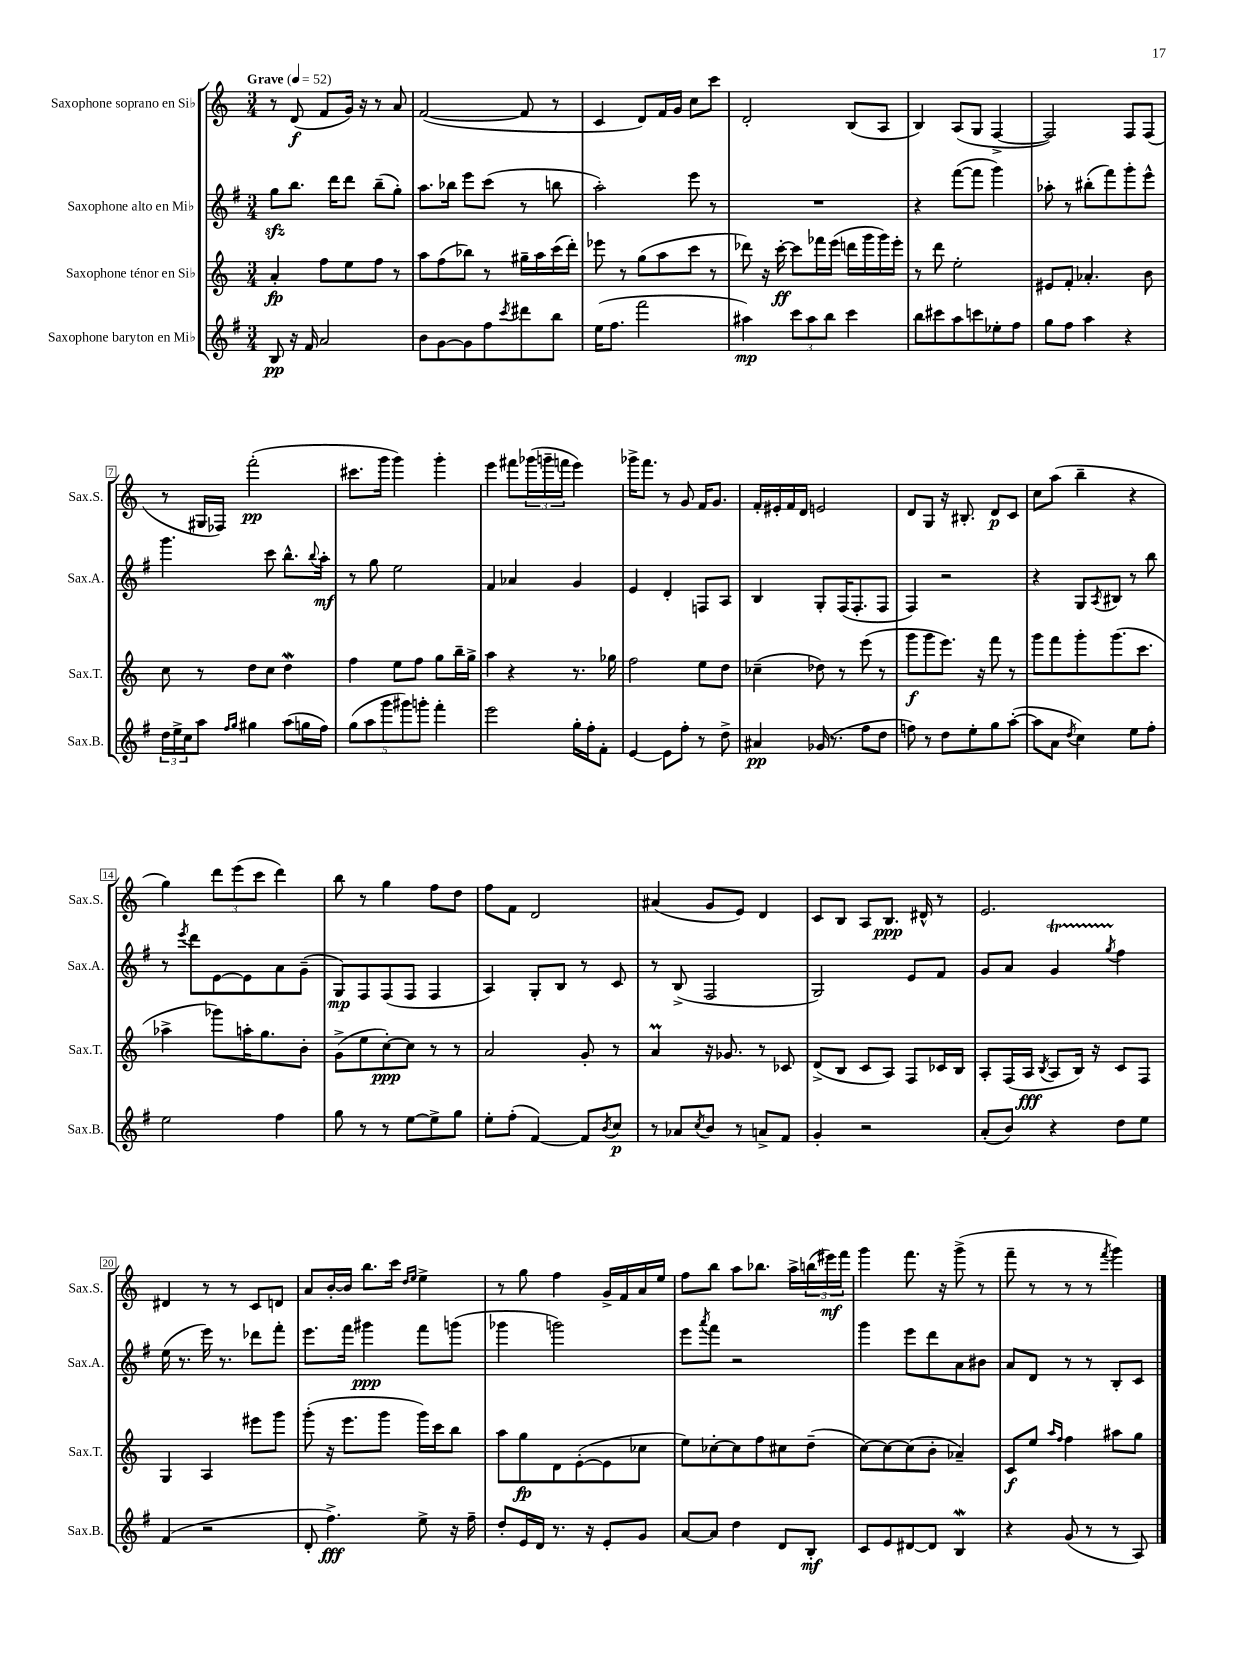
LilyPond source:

<<
\new StaffGroup <<
\new Staff = "s0" \with { instrumentName = "Saxophone soprano en Sib" shortInstrumentName = "Sax.S." } {
    \clef treble \key c \major \numericTimeSignature \time 3/4 \tempo "Grave" 4 = 52
    r8 d'8\f( f'8 g'16) r16 r8 a'8 |
    f'2~( f'8 r8 |
    c'4 d'8) f'16 g'16 c''8 c'''8 |
    d'2-. b8( a8 |
    b4) a8( g8 f4~-> |
    f2) f8 f8( |
    r8 gis16 fes16) f'''2-.\pp( |
    cis'''8. g'''16 g'''4) g'''4-. |
    e'''4 fis'''8 \tuplet 3/2 { ges'''16( g'''16-- f'''16 } e'''4) |
    ges'''16-> f'''8. r8 g'8 f'16 g'8. |
    f'16-. eis'16-. f'16 d'16 e'2 |
    d'8 g8 r16 bis8.-. d'8\p c'8 |
    c''8 a''8( b''4-- r4 |
    g''4) \tuplet 3/2 { d'''8 e'''8( c'''8 } d'''4) |
    b''8 r8 g''4 f''8 d''8 |
    f''8 f'8 d'2 |
    ais'4( g'8 e'8) d'4 |
    c'8 b8 a8 b8.\ppp dis'16-^ r8 |
    e'2. |
    dis'4 r8 r8 c'8 d'8 |
    a'8 b'16~-. b'16 b''8. c'''16 \grace { d''16 e''16 } e''4-> |
    r8 g''8 f''4 g'16-> f'16 a'16 e''16 |
    f''8 b''8 a''8 bes''8. a''16-> \tuplet 3/2 { b''16( eis'''16\mf) f'''16 } |
    g'''4 f'''8. r16 g'''8->( r8 |
    f'''8-- r8 r8 r8 \acciaccatura { f'''8 } g'''4) \bar "|." |
}
\new Staff = "s1" \with { instrumentName = "Saxophone alto en Mib" shortInstrumentName = "Sax.A." } {
    \clef treble \key g \major \numericTimeSignature \time 3/4
    g''8\sfz b''8. d'''16 d'''8 b''8--( g''8-.) |
    a''8. bes''16 e'''8 c'''8( r8 b''8 |
    a''2-.) e'''8 r8 |
    R2. |
    r4 fis'''8~( fis'''8 g'''4) |
    aes''8-. r8 bis''8-.( fis'''8) g'''8-. e'''8-^ |
    g'''4. c'''8 b''8.-^ \appoggiatura { b''8 } a''16-.\mf |
    r8 g''8 e''2 |
    fis'4 aes'4 g'4 |
    e'4 d'4-. f8 a8 |
    b4 g8-. fis16( fis8.-. fis8 |
    fis4) r2 |
    r4 g8 \acciaccatura { a8 } bis8 r8 b''8 |
    r8 \acciaccatura { e'''8 } d'''8 e'8~ e'8 a'8 g'8--( |
    g8\mp) fis8 fis8( fis8 fis4 |
    a4) g8-. b8 r8 c'8 |
    r8 b8->( fis2 |
    g2) e'8 fis'8 |
    g'8 a'8 g'4\startTrillSpan \acciaccatura { g''8 } fis''4\stopTrillSpan |
    e''16( r8. e'''16) r8. des'''8 fis'''8-. |
    e'''8. fis'''16 gis'''4\ppp fis'''8 g'''8( |
    ges'''4 g'''2) |
    e'''8 \acciaccatura { a'''8 } fis'''8 r2 |
    g'''4 e'''8 d'''8 a'8 bis'8 |
    a'8 d'8 r8 r8 b8-. c'8 \bar "|." |
}
\new Staff = "s2" \with { instrumentName = "Saxophone ténor en Sib" shortInstrumentName = "Sax.T." } {
    \clef treble \key c \major \numericTimeSignature \time 3/4
    a'4-.\fp f''8 e''8 f''8 r8 |
    a''8 f''8( bes''8) r8 gis''16-- a''16 c'''16( d'''16-.) |
    ees'''8 r8 g''8( a''8 c'''8 r8 |
    des'''8) r16 c'''16~-.\ff c'''8 fes'''16 e'''16( d'''16 g'''16 g'''16) e'''16-. |
    r8 d'''8 e''2-. |
    eis'8 f'8-. aes'4.-. b'8 |
    c''8 r8 d''8 c''8 d''4\mordent |
    f''4 e''8 f''8 g''8 b''16-- g''16-> |
    a''4 r4 r8. ges''16 |
    f''2 e''8 d''8 |
    ces''4--( des''8) r8 e'''8( r8 |
    g'''8\f g'''8 e'''8.) r16 f'''8 r8 |
    g'''8 f'''8 g'''8-. g'''8.( c'''8. |
    aes''4-> ges'''8) a''16-. g''8. b'8-. |
    g'8->( e''8 c''8~-.\ppp) c''8 r8 r8 |
    a'2 g'8-. r8 |
    a'4\prall r16 ges'8. r8 ces'8 |
    d'8->( b8 c'8 a8) f8 ces'16 b16 |
    a8-. f16( a16\fff \acciaccatura { b8 } a8 b16) r16 c'8 f8 |
    g4 a4 eis'''8 g'''8 |
    g'''8-.( r16 e'''8. g'''8 g'''16) c'''16 b''8 |
    a''8 g''8\fp d'8 e'8~-.( e'8 ces''8 |
    e''8) ces''8~-. ces''8 f''8 cis''8 d''8--( |
    c''8~) c''8~ c''8( b'8-. aes'4--) |
    c'8\f e''8 \grace { a''16 f''16 } f''4 ais''8 g''8 \bar "|." |
}
\new Staff = "s3" \with { instrumentName = "Saxophone baryton en Mib" shortInstrumentName = "Sax.B." } {
    \clef treble \key g \major \numericTimeSignature \time 3/4
    b8\pp r16 fis'16 a'2 |
    b'8 g'8~ g'8 fis''8 \acciaccatura { c'''8 } dis'''8 b''8 |
    e''16( fis''8. fis'''2 |
    ais''4\mp) \tuplet 3/2 { c'''8 ais''8 b''8 } c'''4 |
    b''8 cis'''8 a''8 c'''8 ees''8-. fis''8 |
    g''8 fis''8 a''4 r4 |
    \tuplet 3/2 { d''16 e''16-> c''16 } a''8 \grace { fis''16 g''16 } gis''4 a''8( g''16 fis''16) |
    \tuplet 5/4 { g''8( a''8 g'''8 gis'''8) g'''8-. } fis'''4-. |
    e'''2 g''16-. fis''16-. fis'8-. |
    e'4~ e'8 fis''8-. r8 d''8-> |
    ais'4\pp ges'16( r8. fis''8 d''8 |
    f''8) r8 d''8 e''8-. g''8 a''8~-.( |
    a''8 a'8 \acciaccatura { d''8 } c''4) e''8 fis''8-. |
    e''2 fis''4 |
    g''8 r8 r8 e''8~ e''8-> g''8 |
    e''8-. fis''8-.( fis'4~) fis'8 \acciaccatura { b'8 } c''8\p |
    r8 aes'8 \acciaccatura { c''8 } b'8 r8 a'8-> fis'8 |
    g'4-. r2 |
    a'8-.( b'8) r4 d''8 e''8 |
    fis'4( r2 |
    d'8-. fis''4.->\fff) e''8-> r16 fis''16-- |
    d''8-. e'16 d'16 r8. r16 e'8-. g'8 |
    a'8~ a'8 d''4 d'8 b8-.\mf |
    c'8 e'8 dis'8~ dis'8 b4\mordent |
    r4 g'8( r8 r8 a8) \bar "|." |
}
>>
>>
\layout { \context { \Score \override BarNumber.stencil = #(make-stencil-boxer 0.1 0.3 ly:text-interface::print) } }
